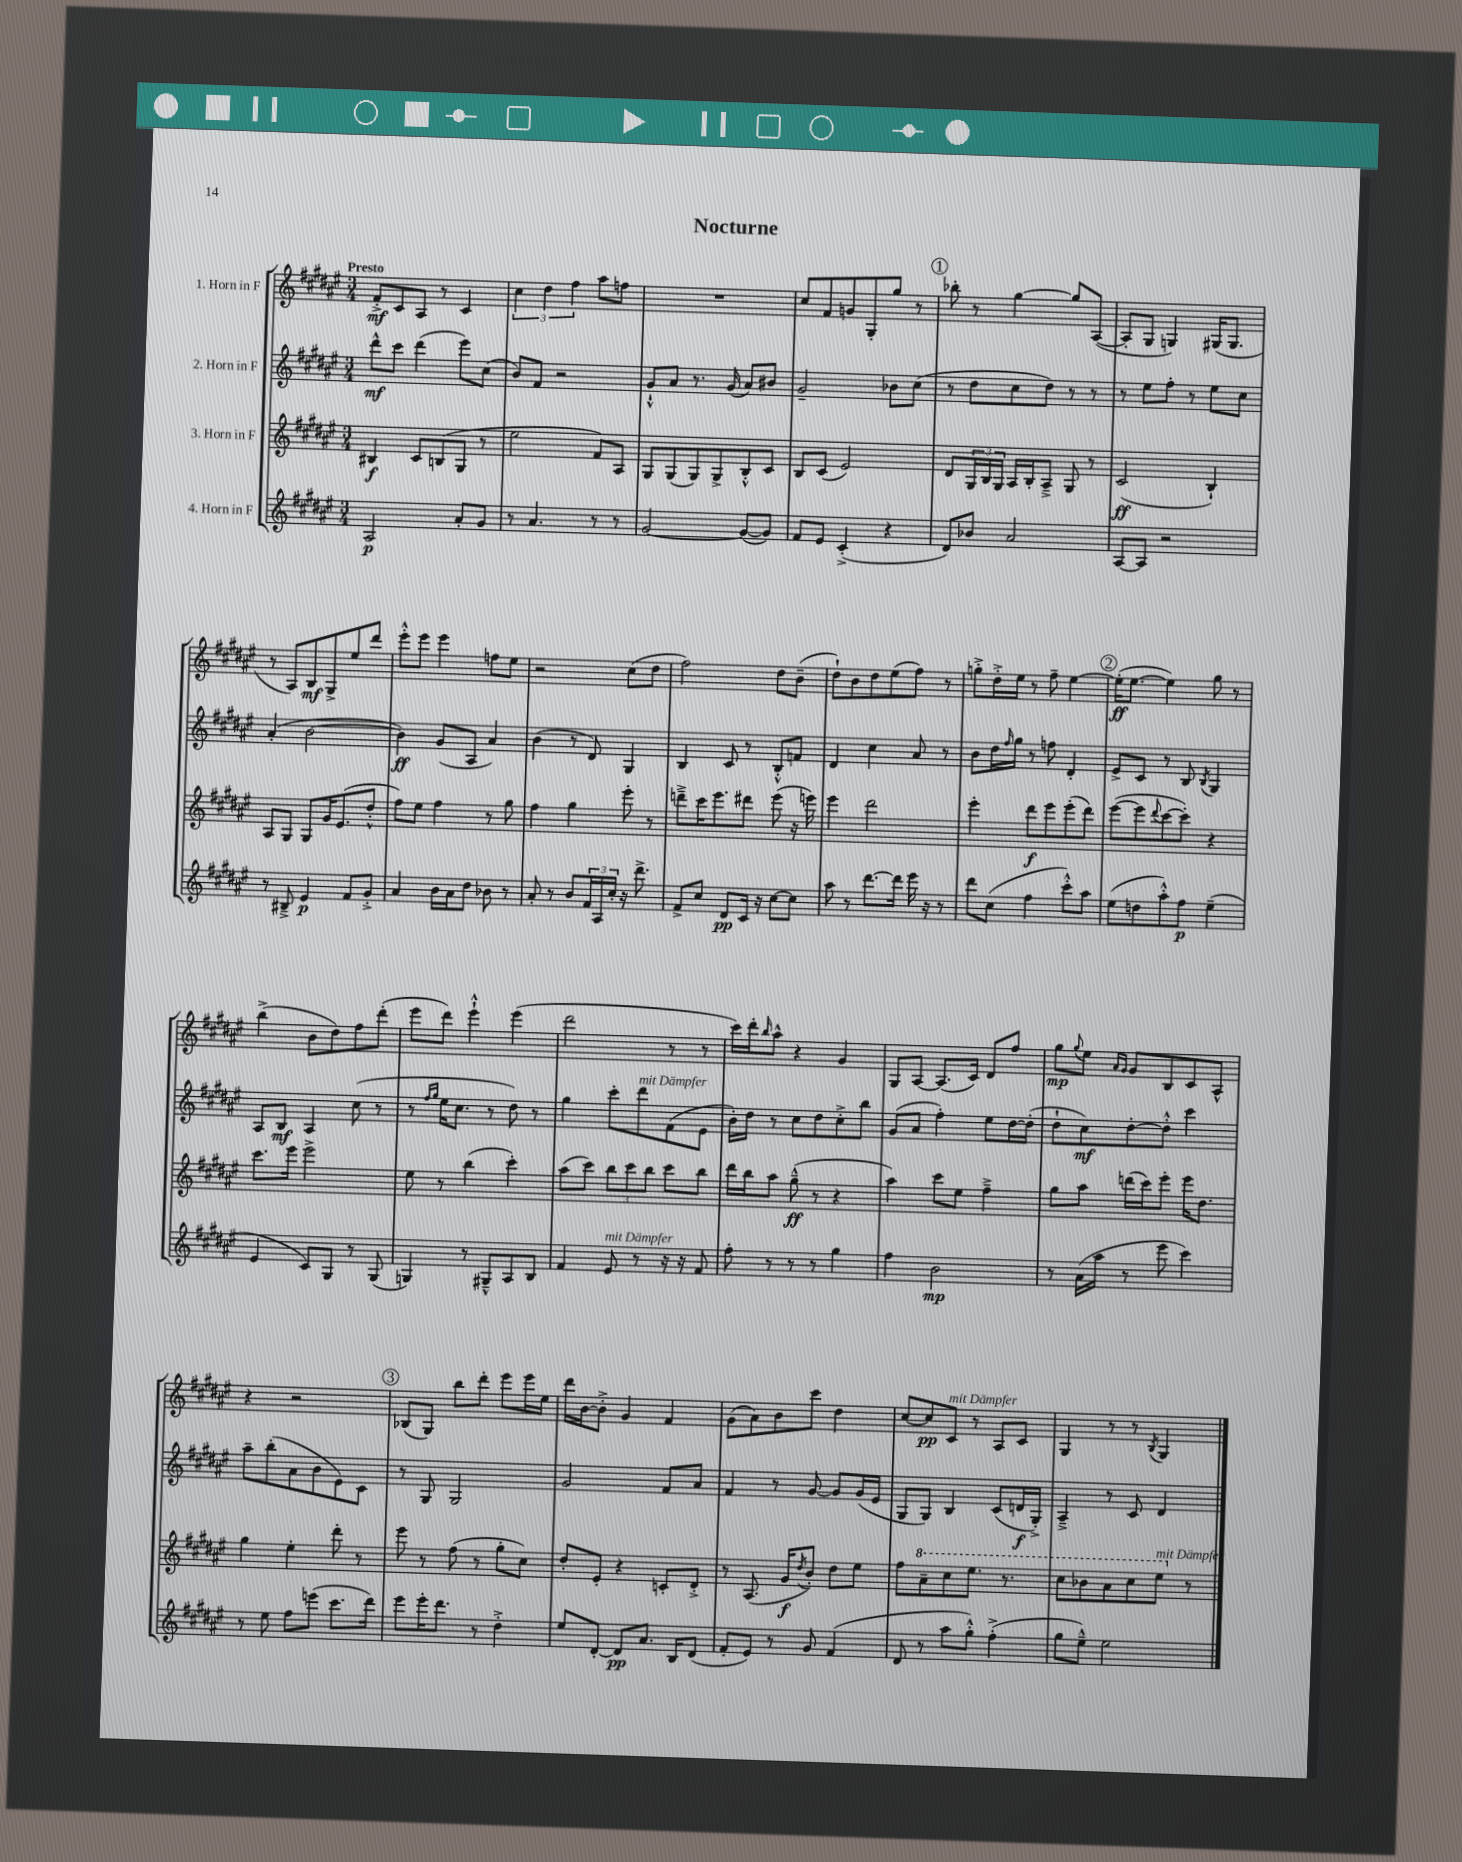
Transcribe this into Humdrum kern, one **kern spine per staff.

**kern	**kern	**kern	**kern
*staff4	*staff3	*staff2	*staff1
*clefG2	*clefG2	*clefG2	*clefG2
*k[f#c#g#d#a#e#]	*k[f#c#g#d#a#e#]	*k[f#c#g#d#a#e#]	*k[f#c#g#d#a#e#]
*M3/4	*M3/4	*M3/4	*M3/4
2A#	4B#	8ddd#^^	8f#'^
.	.	8ccc#	8c#
.	8c#	(4ddd#	8A#
.	(8B	.	8r
8a#'	8G#	8eee#)	4c#
8g#	8r	(8cc#	.
=	=	=	=
8r	2ee#	8b)	6cc#
4.a#	.	8f#	.
.	.	.	6dd#
.	.	2r	.
.	.	.	6ff#
8r	8f#)	.	8aa#
8r	8A#	.	8ff
=	=	=	=
[2g#	8G#	8g#`^^	2.r
.	(8G#	8a#	.
.	8G#)	8.r	.
.	8G#^	.	.
.	.	(16g#	.
(8g#_	8B'^^	8a#)	.
8g#])	8c#	8b#	.
=	=	=	=
8f#	8B	2g#~	8cc#
8e#	(8c#	.	8f#
(4c#'^	2e#)	.	8g
.	.	.	8G#'
4r	.	8b-	8gg#
.	.	(8cc#	8r
=	=	=	=
8d#)	8d#	8r	8bb-'
8b-	24G#	8dd#	8r
.	24B	.	.
.	24G#	.	.
2a#	16A#	8cc#	[4gg#
.	16B'	.	.
.	8A#~^	8dd#)	.
.	8G#	8r	8gg#]
.	8r	8r	([8A#
=	=	=	=
[8A#	(2c#	8r	8A#']
8A#]	.	8ee#	8G#
2r	.	8ff#'	4G)
.	.	8r	.
.	4B`)	8ee#	(16G#
.	.	.	8.G#
.	.	8cc#	.
=	=	=	=
8r	8A#	(4a#'	8r
8B#~^	8G#	.	8A#)
4e#	8G#	[2b	8B
.	16g#	.	8G#^
.	(8.e#	.	.
8f#	.	.	8ee#
8g#'^	8dd#'^^	.	8ddd#
=	=	=	=
4a#	8ff#)	4b])	8eee#'^^
.	8ee#	.	8eee#
16b	4ff#	(8g#	4eee#
16a#	.	.	.
8dd#	.	8A#	.
8b-	8r	4a#)	8ff
8r	8gg#	.	8ee#
=	=	=	=
8a#'	4ff#	(4b	2r
8r	.	.	.
8b	4gg#	8r	.
24f#	.	8d#)	.
24A#	.	.	.
24cc#'	.	.	.
16r	8eee#'	4G#	(8cc#
8.ddd#^	.	.	.
.	8r	.	8dd#
=	=	=	=
8f#^	8ddd~^	4B	2ff#)
8cc#	16ccc#	.	.
.	8.eee#	.	.
8d#	.	8c#	.
16c#	8ddd#	8r	.
16r	.	.	.
[8cc#	(8eee#	8B'^^	8dd#
8cc#]	16r	8f	(8b~
.	16eee)	.	.
=	=	=	=
8aa#	4eee#	4d#	8dd#`)
8r	.	.	8b
[8.ddd#	2ddd#	4cc#	8dd#
.	.	.	(8ee#
16ddd#]	.	.	.
16eee#	.	8a#	8ff#)
16r	.	.	.
8r	.	8r	8r
=	=	=	=
8ddd#	4eee#'	8b	8gg'^
(8cc#	.	16dd#	16dd#'^
.	.	16qqff#	.
.	.	16gg#	16ee#
4ff#	8ddd#	8r	8r
.	8eee#	8ff	8ff#~
8ccc#'^^)	(8eee#'	4d#'	[4ee#
8aa#	8ddd#)	.	.
=	=	=	=
(8ee#	([8eee#	8e#^	(16ee#']
.	.	.	[8.ee#
8dd	8eee#]	8c#	.
.	8qqddd#	.	.
8aa#'^^)	[8ccc#	8r	4ee#])
8ff#	8ccc#'])	8B	.
.	.	8qB	.
(4ee#~	4r	4G#	8gg#
.	.	.	8r
=	=	=	=
4e#	8.ccc#	8A#	(4bb^
.	.	8B	.
.	16eee#	.	.
8c#)	2eee#^	4A#	8b
8G#	.	.	8dd#)
8r	.	(8cc#	8ff#
(8G#	.	8r	(8ddd#'
=	=	=	=
4G)	8ee#	8r	8eee#
.	.	16qqff#	.
.	.	16qqgg#	.
.	8r	16ee#	8ddd#)
.	.	8.cc#	.
8r	(4bb	.	4eee#`^^
8G#~^^	.	8r	.
8A#	4ccc#')	8dd#)	(4eee#
8B	.	8r	.
=	=	=	=
4f#	(8aa#	4gg#	2ddd#
.	8ccc#)	.	.
8e#	12bb	8ccc#'	.
.	12ccc#	.	.
8r	.	8ddd#	.
.	12bb	.	.
16r	8ccc#	(8f#	8r
16r	.	.	.
8f#	8bb	8e#	8r
=	=	=	=
8ff#'	16ddd#	16b')	16ccc#)
.	16bb	16dd#	16ddd#'
.	.	.	16qqbb
8r	8aa#	8r	8aa#^^
8r	(8gg#~^^	8cc#	4r
8r	8r	8dd#	.
4gg#	4r	8cc#'^	4g#
.	.	8bb	.
=	=	=	=
4ff#	4aa#)	(8g#	8G#
.	.	8a#	[8A#
2b	8ccc#	4ff#')	(8.A#]
.	8ee#	.	.
.	.	.	16c#)
.	4ff#~^	8ee#	8d#
.	.	[16dd#	8ff#
.	.	(16dd#']	.
=	=	=	=
8r	8gg#	8dd#`	8gg#
.	.	.	8qqgg#
(16a#	8aa#	8cc#)	8ee#
16aa#	.	.	.
.	.	.	16qqa#
.	.	.	16qqg#
8r	(16ddd	[8dd#'	8g#
.	16ccc#)	.	.
8eee#	8eee#'	8dd#'^^]	8B
4ccc#)	16eee#	4ccc#	8c#
.	8.dd#	.	.
.	.	.	8A#^^
=	=	=	=
8r	4gg#	8aa#~	4r
8ee#	.	(8bb'	.
8ff#	4ee#'	8a#	2r
(8eee	.	8b	.
8.ccc#	8ddd#'	8e#)	.
.	8r	8c#	.
16ddd#)	.	.	.
=	=	=	=
8eee#	8eee#	8r	(8B-
16eee#'	8r	8G#	8G#)
8.ddd#	.	.	.
.	(8ff#	2G#	8bb
8r	8r	.	8ddd#'
4dd#'^	8gg#'	.	8eee#
.	8cc#)	.	16eee#
.	.	.	16ee#
=	=	=	=
8ee#	8dd#'	2g#	16ddd#
.	.	.	[16b
[8d#'	8e#'	.	8b'^]
8d#]	4r	.	4g#
8.a#	.	.	.
.	8c'	8f#	4f#
16B	.	.	.
(8d#	8d#'^	8a#	.
=	=	=	=
8f#'	8r	4f#	(8g#
8e#)	(8.A#	.	8a#)
8r	.	8r	8b
.	16g#	.	.
.	8qdd#	.	.
8g#	8b')	[8g#	8ccc#
(4f#	8dd#	8g#]	4dd#
.	8ee#	(16g#	.
.	.	16e#	.
=	=	=	=
8d#	8ff#	8G#	[8cc#
8r	8aa#~	8G#)	8cc#]
8aa#	8ccc#	4B	8c#
8gg#'^^)	8.eee#	.	8r
(4ff#'^	.	(8c#	8A#
.	8.r	.	.
.	.	16d	8c#
.	.	16G#'^)	.
=	=	=	=
8gg#	8ccc#	4A#~^	4G#
8ee#~^^)	8bb-	.	.
2ee#	8aa#	8r	8r
.	8ccc#	8c#	8r
.	.	.	8qB
.	8eee#	4d#	4G#
.	8r	.	.
==	==	==	==
*-	*-	*-	*-
